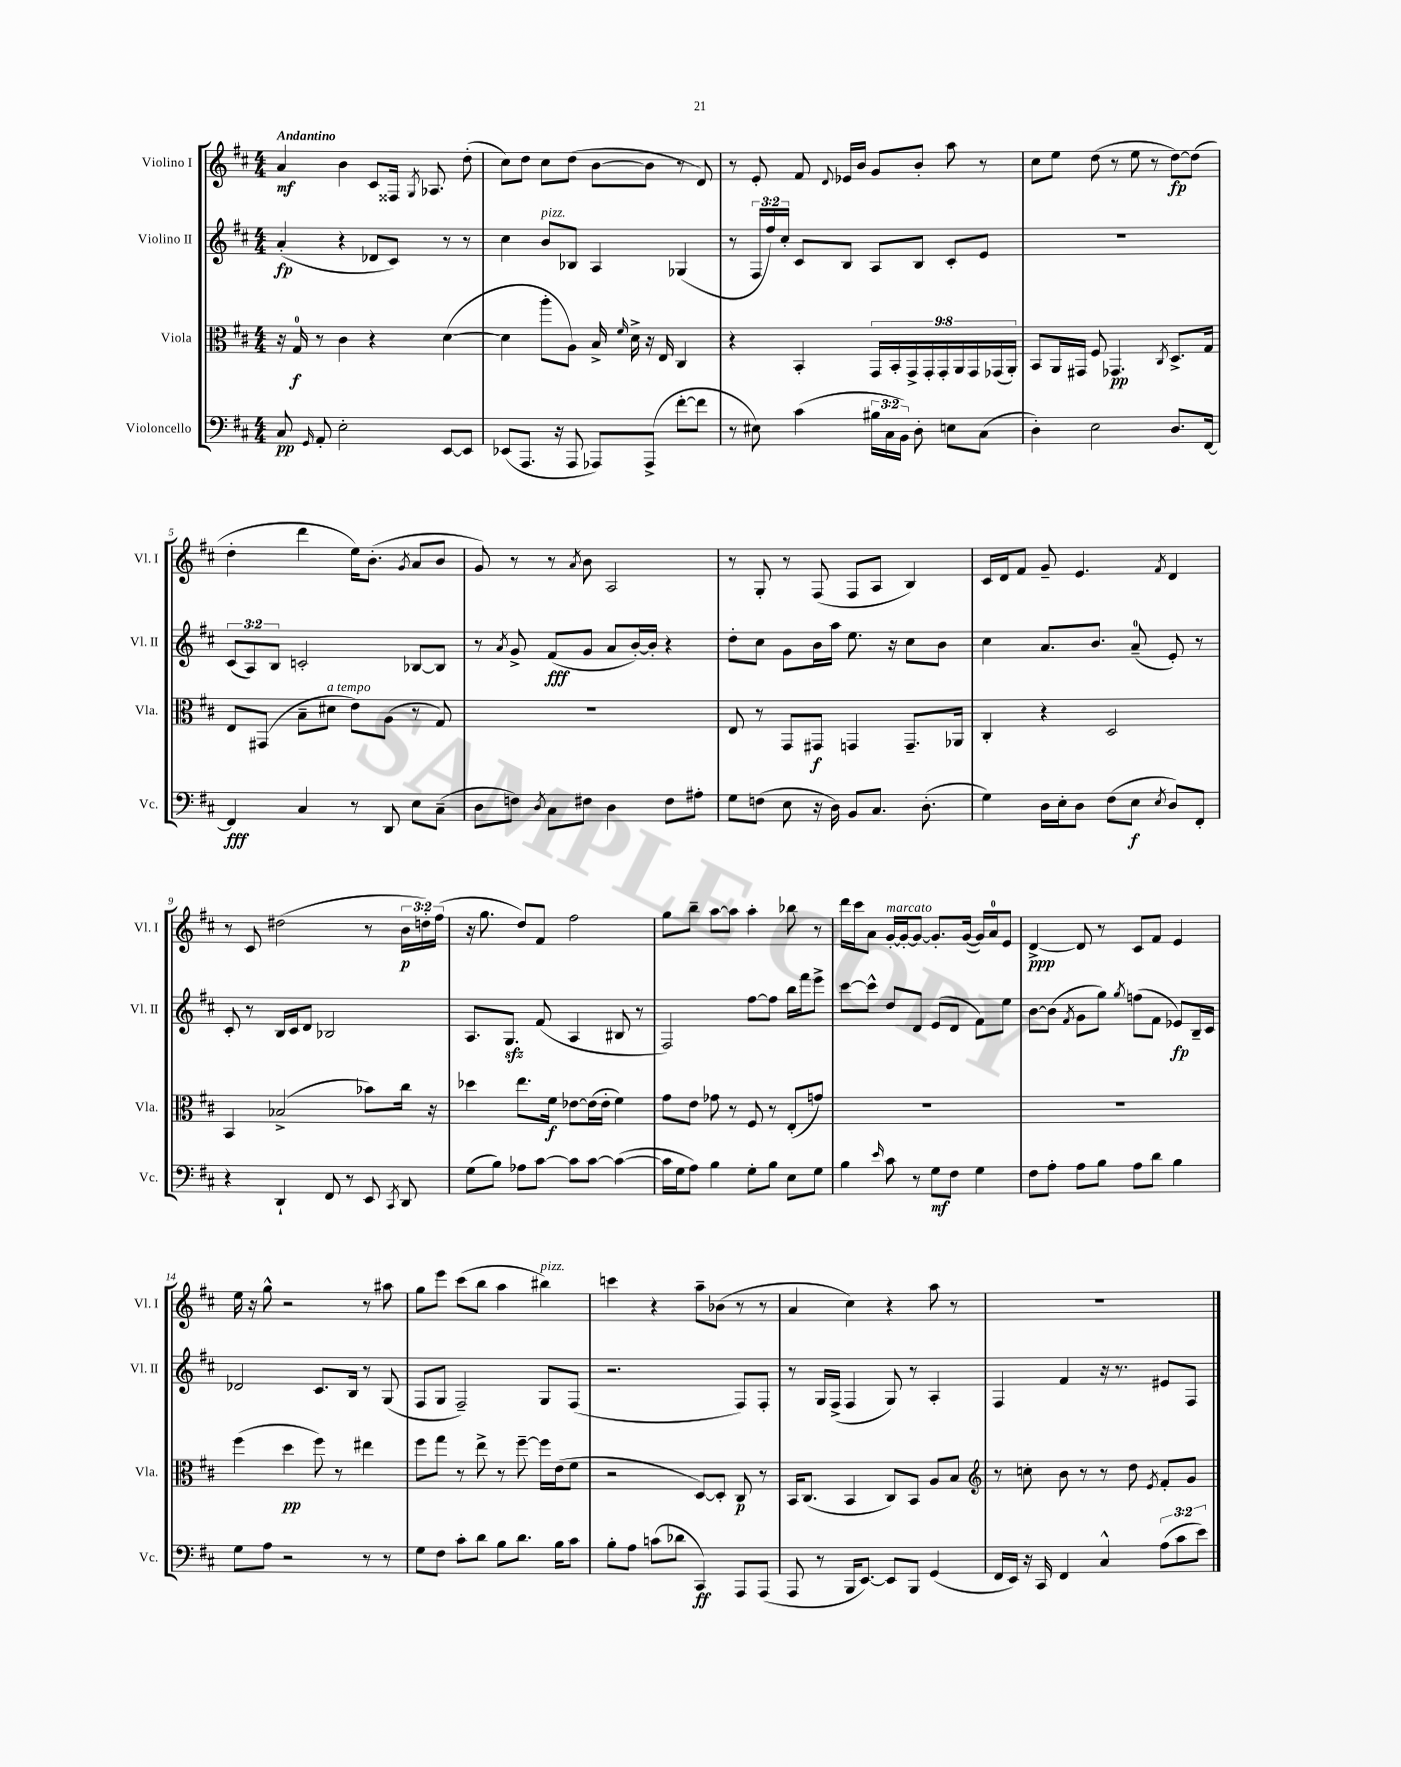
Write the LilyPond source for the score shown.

<<
\new StaffGroup <<
\new Staff = "s0" \with { instrumentName = "Violino I" shortInstrumentName = "Vl. I" } {
    \clef treble \key d \major \numericTimeSignature \time 4/4 \override Staff.TupletNumber.text = #tuplet-number::calc-fraction-text \tempo "Andantino"
    \autoBeamOff a'4\mf b'4 cis'8[ fisis16] \acciaccatura { g8 } aes8. d''8-.( |
    cis''8[) d''8] cis''8[ d''8]( b'8[~ b'8] r8 d'8) |
    r8 e'8-. fis'8 \appoggiatura { d'8 } ees'16[ b'16] g'8[ b'8]-. a''8 r8 |
    cis''8[ e''8] d''8( r8 e''8 r8 d''8[~\fp) d''8]( |
    d''4-. d'''4 e''16[) b'8.]-.( \acciaccatura { g'8 } a'8[ b'8] |
    g'8) r8 r8 \acciaccatura { a'8 } b'8 a2 |
    r8 g8-. r8 fis8( fis8[ a8] b4) |
    cis'16[ d'16 fis'8] g'8-- e'4. \acciaccatura { fis'8 } d'4 |
    r8 cis'8 dis''2( r8 \tuplet 3/2 { b'16[\p d''16-.) fis''16]( } |
    r16 g''8. d''8[) fis'8] fis''2 |
    g''8[ b''8]-- a''8[~ a''8] a''4-. bes''8 r8 |
    d'''16[ cis'''16 a'8] g'16[~-.^\markup { \italic "marcato" } g'16~-. g'8]~ g'8.[-. g'16]~( g'16[) a'16-0 e'8] |
    d'4~->\ppp d'8 r8 cis'8[ fis'8] e'4 |
    e''16 r16 g''8-^ r2 r8 ais''8 |
    g''8[ e'''8] cis'''8[( b''8] a''4 bis''4^\markup { \italic "pizz." }) |
    c'''4 r4 a''8[-- bes'8]( r8 r8 |
    a'4 cis''4) r4 a''8 r8 |
    R1 \bar "|." |
}
\new Staff = "s1" \with { instrumentName = "Violino II" shortInstrumentName = "Vl. II" } {
    \clef treble \key d \major \numericTimeSignature \time 4/4 \override Staff.TupletNumber.text = #tuplet-number::calc-fraction-text
    \autoBeamOff a'4-.\fp( r4 des'8[ cis'8]) r8 r8 |
    cis''4 b'8[^\markup { \italic "pizz." } bes8] a4 ges4( |
    r8 \tuplet 3/2 { fis16[ fis''16) cis''16]-. } cis'8[ b8] a8[ b8] cis'8[-. e'8] |
    R1 |
    \tuplet 3/2 { cis'8[( a8) b8] } c'2-. bes8[~ bes8] |
    r8 \acciaccatura { a'8 } g'8-> fis'8[\fff( g'8] a'8[ b'16~-.) b'16]-. r4 |
    d''8[-. cis''8] g'8[ b'16 a''16] e''8. r16 cis''8[ b'8] |
    cis''4 a'8.[ b'8.] a'8-0--( e'8-.) r8 |
    cis'8-. r8 b16[ cis'16 d'8] bes2 |
    a8.[ g8.]\sfz fis'8( a4 bis8 r8 |
    fis2) fis''8[~ fis''8] b''16[ fis'''16 e'''8]-> |
    cis'''8[~ cis'''8]-^ d''8[ d'8] e'8[( d'8] fis'8[) e''8] |
    b'8[~ b'8]( \acciaccatura { fis'8 } g'8[ g''8]) \acciaccatura { g''8 } f''8[( fis'8] ees'8[\fp) b16-- cis'16] |
    des'2 cis'8.[ b16] r8 g8( |
    fis8[ g8] fis2--) g8[ fis8]( |
    r2. fis8[) fis8]-. |
    r8 g16[ fis16]->( fis4 g8) r8 a4-. |
    fis4 fis'4 r16 r8. eis'8[ fis8] \bar "|." |
}
\new Staff = "s2" \with { instrumentName = "Viola" shortInstrumentName = "Vla." } {
    \clef alto \key d \major \numericTimeSignature \time 4/4 \override Staff.TupletNumber.text = #tuplet-number::calc-fraction-text
    \autoBeamOff r16 g16-0\f r8 cis'4 r4 d'4~( |
    d'4 a''8[-. a8]) b16-> \grace { fis'16 } d'16-> r16 e16 cis4 |
    r4 b,4-. \tuplet 9/8 { g,16[ b,16-. g,16-> g,16-. g,16-. a,16 g,16 ges,16( a,16]-.) } |
    b,8[ a,16 gis,16] fis8 ges,4.\pp \acciaccatura { cis8 } d8.[-> g16] |
    e8[ gis,8]( b8[-- dis'8]^\markup { \italic "a tempo" } e'8[) a8]( r8 g8) |
    R1 |
    e8 r8 g,8[ gis,8]\f g,4 g,8.[-- aes,16] |
    cis4-. r4 d2 |
    b,4 bes2->( bes'8[) cis''16] r16 |
    des''4 e''8.[ fis'16]\f ees'8[~ ees'16( ees'16]-. fis'4) |
    g'8[ e'8] ges'8 r8 fis8 r8 e8[-.( g'8]) |
    R1 |
    R1 |
    fis''4( d''4\pp fis''8) r8 eis''4 |
    fis''8[ g''8] r8 e''8-> r8 fis''8~-- fis''16[ e'16( fis'8] |
    r2 d8[~) d8]-. cis8\p r8 |
    b,16[ cis8.]( b,4 cis8[) b,8] a8[ b8] |
    \clef treble r8 c''8-. b'8 r8 r8 d''8 \acciaccatura { e'8 } fis'8[-. g'8] \bar "|." |
}
\new Staff = "s3" \with { instrumentName = "Violoncello" shortInstrumentName = "Vc." } {
    \clef bass \key d \major \numericTimeSignature \time 4/4 \override Staff.TupletNumber.text = #tuplet-number::calc-fraction-text
    \autoBeamOff cis8\pp \grace { g,16 } a,8-. e2-. e,8[~ e,8] |
    ees,8[( a,,8.] r16 a,,8 aes,,8[) aes,,8]->( fis'8[~-. fis'8] |
    r8 eis8) cis'4( \tuplet 3/2 { bis16[ cis16 b,16]) } d8-. e8[ cis8]( |
    d4-.) e2 d8.[ fis,16]~ |
    fis,4\fff cis4 r8 d,8 e8[ cis8]--( |
    d8[ f8]) \acciaccatura { d8 } cis8[ fis8] d4 fis8[ ais8]-. |
    g8[ f8]( e8 r16 d16) b,8[ cis8.] d8.-.( |
    g4) d16[ e16-. d8] fis8[( e8]\f \acciaccatura { e8 } d8[) fis,8]-. |
    r4 d,4-! fis,8 r8 e,8 \acciaccatura { cis,8 } d,8 |
    g8[( b8]) aes8[ cis'8]~ cis'8[ cis'8]~ cis'4~( |
    cis'16[ g16 a8]) b4 g8[-. b8] e8[ g8] |
    b4 \grace { e'16 } cis'8 r8 g8[\mf fis8] g4 |
    fis8[ a8]-. a8[ b8] a8[ d'8] b4 |
    g8[ a8] r2 r8 r8 |
    g8[ fis8] cis'8[-. d'8] b8[ d'8.] b16[ cis'8] |
    b8[-. a8] c'8[( des'8] cis,4\ff) a,,8[ a,,8]( |
    a,,8 r8 b,,16[ e,8.]~) e,8[ b,,8] g,4( |
    fis,16[ e,16]) r16 cis,16 fis,4 cis4-^ \tuplet 3/2 { a8[( cis'8 e'8]) } \bar "|." |
}
>>
>>
